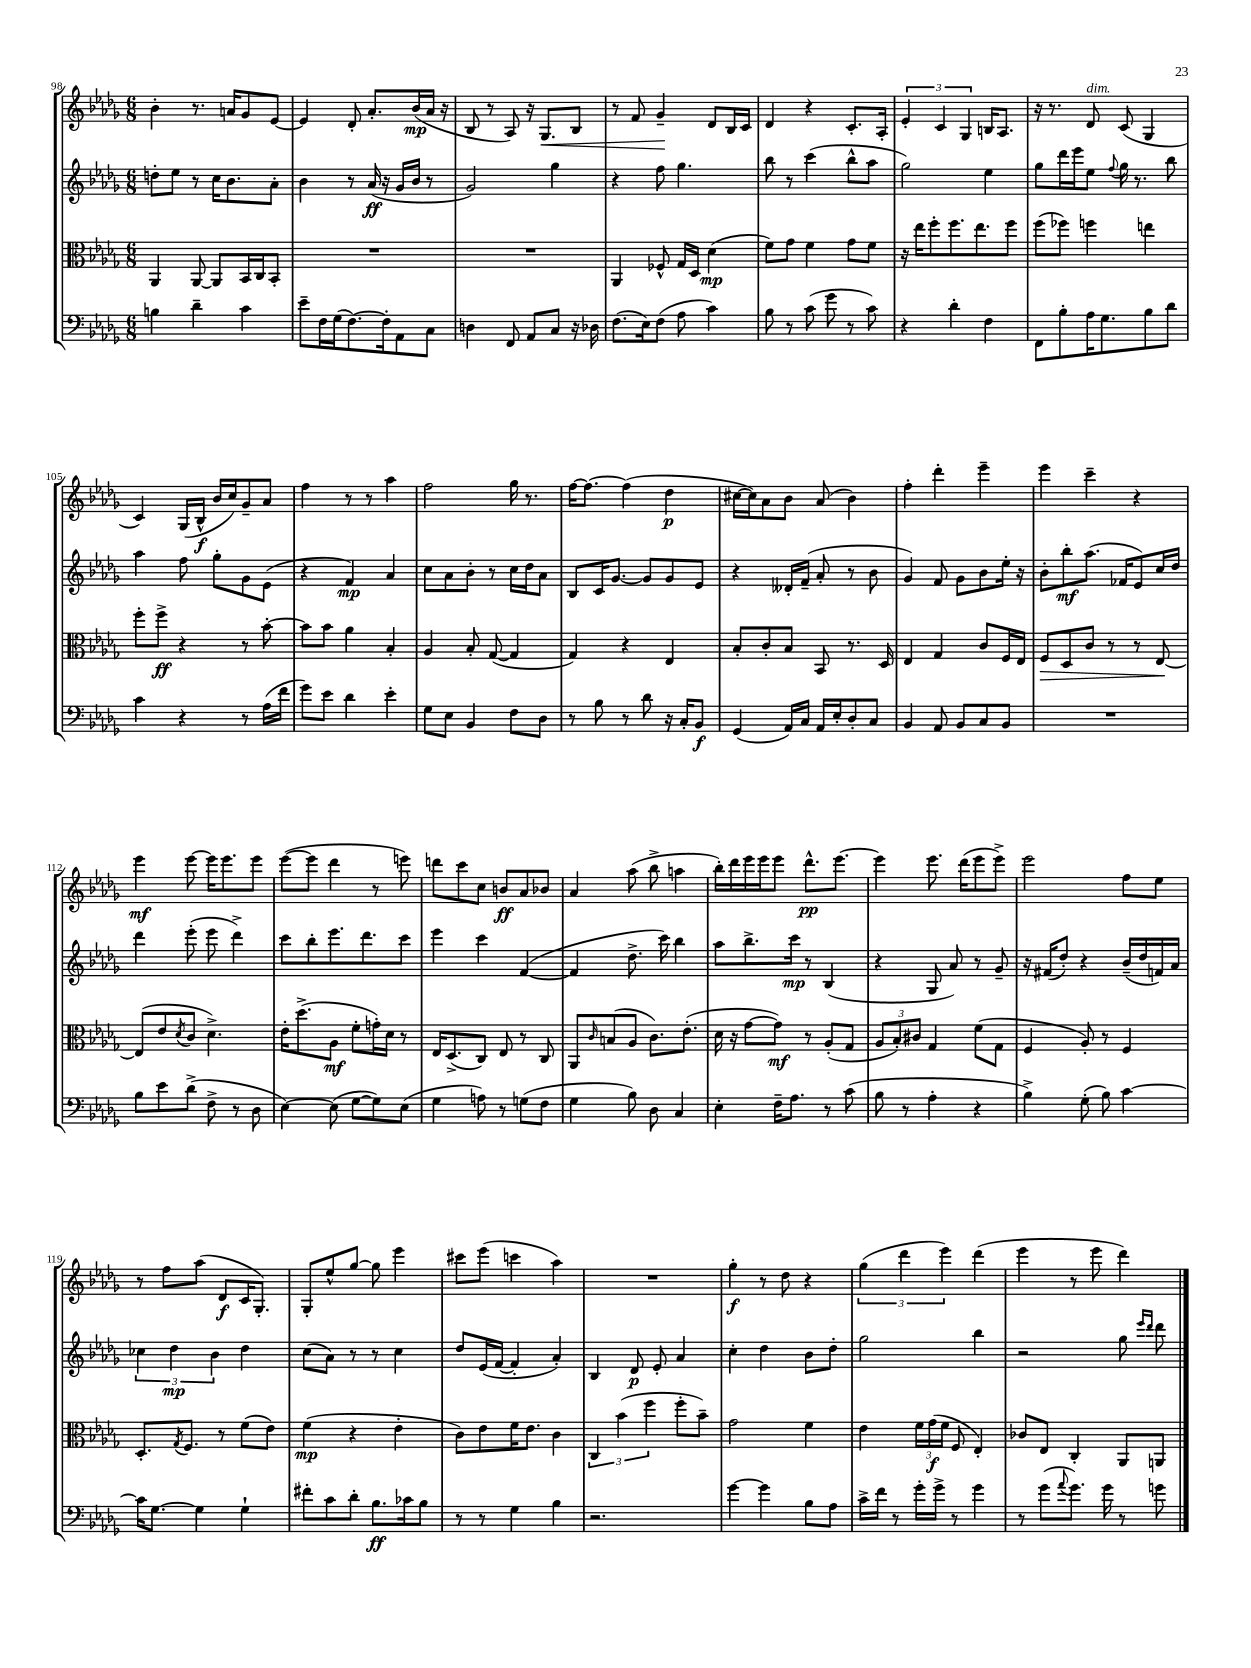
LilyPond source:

<<
\new StaffGroup <<
\new Staff = "s0" {
    \clef treble \key des \major \numericTimeSignature \time 6/8
    bes'4-. r8. a'16 ges'8 ees'8~ |
    ees'4 des'8-. aes'8.-. bes'16\mp( aes'16 r16 |
    bes8 r8 aes8) r16 ges8.\< bes8 |
    r8 f'8 ges'4--\! des'8 bes16 c'16 |
    des'4 r4 c'8.-. aes16-. |
    \tuplet 3/2 { ees'4-. c'4 ges4 } b16 aes8. |
    r16 r8. des'8^\markup { \italic "dim." } c'8( ges4 |
    c'4) ges16( bes16-^\f bes'16 c''16) ges'8-- aes'8 |
    f''4 r8 r8 aes''4 |
    f''2 ges''16 r8. |
    f''16~ f''8.~ f''4( des''4\p |
    cis''16~ cis''16) aes'8 bes'8 aes'8( bes'4) |
    f''4-. des'''4-. ees'''4-- |
    ees'''4 c'''4-- r4 |
    ees'''4\mf ees'''8~ ees'''16 ees'''8. ees'''8 |
    ees'''8~( ees'''8 des'''4 r8 e'''8) |
    d'''8 c'''8 c''8 b'8\ff aes'8 bes'8 |
    aes'4 aes''8( bes''8-> a''4 |
    bes''16-.) des'''16 ees'''16 ees'''16 ees'''8 des'''8.-^\pp ees'''8.~ |
    ees'''4 ees'''8. des'''16( ees'''8 ees'''8->) |
    ees'''2 f''8 ees''8 |
    r8 f''8 aes''8( des'8\f c'16 ges8.-.) |
    ges8-. ees''8-^ ges''8~ ges''8 ees'''4 |
    cis'''8 ees'''8( c'''4 aes''4) |
    R2. |
    ges''4-.\f r8 des''8 r4 |
    \tuplet 3/2 { ges''4( des'''4 ees'''4) } des'''4( |
    ees'''4 r8 ees'''8 des'''4) \bar "|." |
}
\new Staff = "s1" {
    \clef treble \key des \major \numericTimeSignature \time 6/8
    d''8-. ees''8 r8 c''16 bes'8. aes'8-. |
    bes'4 r8 aes'16\ff( r16 ges'16 bes'16 r8 |
    ges'2) ges''4 |
    r4 f''8 ges''4. |
    bes''8 r8 c'''4( bes''8-^ aes''8 |
    ges''2) ees''4 |
    ges''8 des'''16 ees'''16 ees''8 \appoggiatura { f''8 } ges''16 r8. bes''8 |
    aes''4 f''8 ges''8-. ges'8 ees'8( |
    r4 f'4\mp) aes'4 |
    c''8 aes'8 bes'8-. r8 c''16 des''16 aes'8 |
    bes8 c'16 ges'8.~ ges'8 ges'8 ees'8 |
    r4 deses'16-. f'16--( aes'8-. r8 bes'8 |
    ges'4) f'8 ges'8 bes'8 ees''16-. r16 |
    bes'8-. bes''8-.\mf aes''8.( fes'16 ees'8) c''16 des''16 |
    des'''4 ees'''8-.( ees'''8 des'''4->) |
    c'''8 bes''8-. ees'''8. des'''8. c'''8 |
    ees'''4 c'''4 f'4~( |
    f'4 des''8.-> c'''16) bes''4 |
    aes''8 bes''8.-> c'''16\mp r8 bes4( |
    r4 ges8 aes'8) r8 ges'8-- |
    r16 fis'16( des''8-.) r4 bes'16--( des''16 f'16) aes'16 |
    \tuplet 3/2 { ces''4 des''4\mp bes'4 } des''4 |
    c''8( aes'8) r8 r8 c''4 |
    des''8 ees'16( f'16~ f'4-. aes'4-.) |
    bes4 des'8\p ees'8-. aes'4 |
    c''4-. des''4 bes'8 des''8-. |
    ges''2 bes''4 |
    r2 ges''8 \grace { ees'''16 des'''16 } des'''8 \bar "|." |
}
\new Staff = "s2" {
    \clef alto \key des \major \numericTimeSignature \time 6/8
    aes,4 aes,8~ aes,8 bes,16 c16 bes,8-. |
    R2. |
    R2. |
    aes,4 fes8-^ ges16 des16 des'4\mp( |
    f'8) ges'8 f'4 ges'8 f'8 |
    r16 ees''16 f''8-. f''8. ees''8. f''8 |
    f''8( fes''8) f''4 e''4 |
    f''8-. f''8->\ff r4 r8 bes'8~-. |
    bes'8 bes'8 aes'4 bes4-. |
    aes4 bes8-. ges8~( ges4 |
    ges4) r4 ees4 |
    bes8-. c'8-. bes8 bes,8 r8. des16 |
    ees4 ges4 c'8 f16 ees16 |
    f8\> des8 c'8 r8 r8 ees8~\! |
    ees8( ees'8 \acciaccatura { des'8 } c'8 des'4.->) |
    ees'16-. des''8.->( aes8\mf f'8-. g'16-.) des'16 r8 |
    ees16 des8.->( c8) ees8 r8 c8 |
    aes,8 \grace { c'16 } b8( aes8 c'8.) ees'8.-.( |
    des'16 r16 ges'8~ ges'8\mf) r8 aes8-.( ges8 |
    \tuplet 3/2 { aes8 bes8-.) cis'8 } ges4 f'8( ges8 |
    f4 aes8-.) r8 f4 |
    des8.-. \acciaccatura { ges8 } f8. r8 f'8( ees'8) |
    f'4\mp( r4 ees'4-. |
    c'8) ees'8 f'16 ees'8. c'4 |
    \tuplet 3/2 { c4 bes'4( f''4 } f''8-. bes'8--) |
    ges'2 f'4 |
    ees'4 \tuplet 3/2 { f'16 ges'16\f( f'16 } f8 ees4-.) |
    ces'8 ees8 c4-. aes,8 a,8 \bar "|." |
}
\new Staff = "s3" {
    \clef bass \key des \major \numericTimeSignature \time 6/8
    b4 des'4-- c'4 |
    ees'8-- f16 ges16( f8.~) f16-. aes,8 c8 |
    d4 f,8 aes,8 c8 r16 des16 |
    f8.( ees16) f8( aes8 c'4) |
    bes8 r8 c'8( ges'8 r8 c'8) |
    r4 des'4-. f4 |
    f,8 bes8-. aes16 ges8. bes8 des'8 |
    c'4 r4 r8 aes16( f'16 |
    ges'8) ees'8 des'4 ees'4-. |
    ges8 ees8 bes,4 f8 des8 |
    r8 bes8 r8 des'8 r16 c16-. bes,8\f |
    ges,4( aes,16) c16 aes,16 ees16-. des8-. c8 |
    bes,4 aes,8 bes,8 c8 bes,8 |
    R2. |
    bes8 ees'8 des'8->( f8-> r8 des8 |
    ees4~) ees8( ges8~ ges8) ees8( |
    ges4 a8) r8 g8( f8 |
    ges4 bes8) des8 c4 |
    ees4-. f16-- aes8. r8 c'8( |
    bes8 r8 aes4-. r4 |
    bes4->) ges8-.( bes8) c'4~ |
    c'16 ges8.~ ges4 ges4-! |
    fis'8-. c'8 des'8-. bes8.\ff ces'16 bes8 |
    r8 r8 ges4 bes4 |
    r2. |
    ges'4~ ges'4 bes8 aes8 |
    c'16-> f'16 r8 ges'16-. ges'16-> r8 ges'4 |
    r8 ges'8( \appoggiatura { aes'8 } ges'8.) ges'16 r8 g'8 \bar "|." |
}
>>
>>
\layout { \context { \Score currentBarNumber = #98 } }
